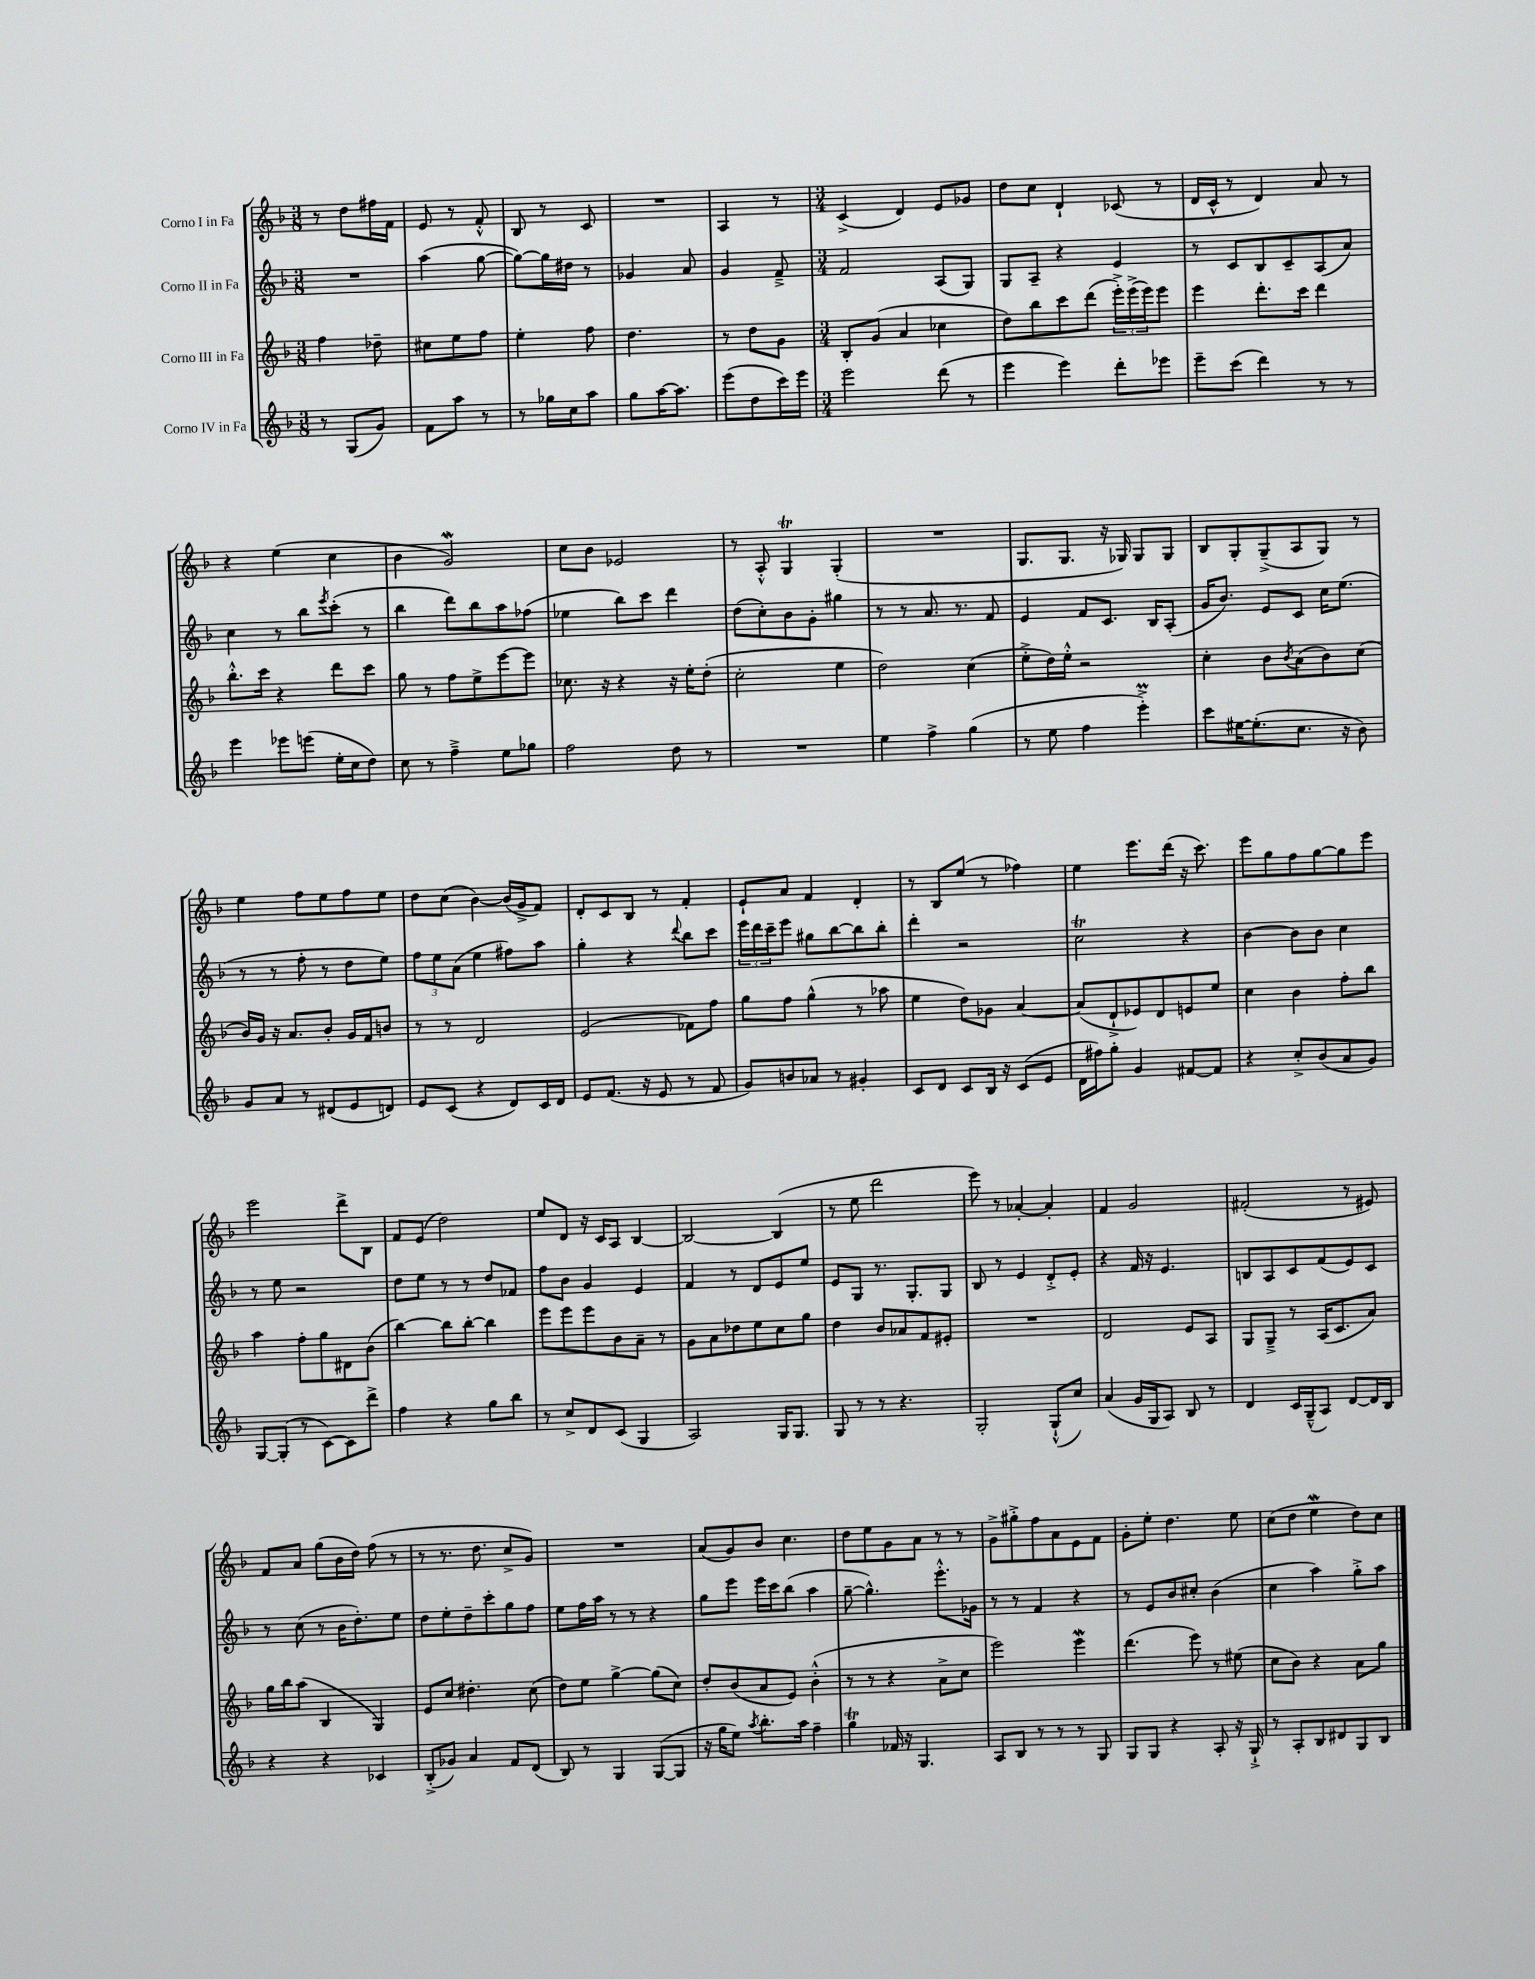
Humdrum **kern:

**kern	**kern	**kern	**kern
*part4	*part3	*part2	*part1
*staff4	*staff3	*staff2	*staff1
*I"Corno IV in Fa	*I"Corno III in Fa	*I"Corno II in Fa	*I"Corno I in Fa
*clefG2	*clefG2	*clefG2	*clefG2
*k[b-]	*k[b-]	*k[b-]	*k[b-]
*M3/8	*M3/8	*M3/8	*M3/8
=17	=17	=17	=17
8r	4ff\	4.r	8r
(8G/L	.	.	8dd\L
8g/J)	8dd-X~\	.	16ff#X\L
.	.	.	16f\JJ
=18	=18	=18	=18
8f\L	8cc#X\L	(4aa\	8e/
8aa\J	8ee\	.	8r
8r	8ff\J	[8gg\	8f'^^/
=19	=19	=19	=19
8r	4ee'\	8gg\L_)	8B-/
16gg-X\LL	.	16gg\L]	8r
16cc\J	.	16dd#X\JJ	.
8aa\J	8ff\	8r	8c/
=20	=20	=20	=20
8gg\L	4.dd\	4g-X/	4.r
[16aa\K	.	.	.
8.aa\J]	.	.	.
.	.	8a/	.
=21	=21	=21	=21
(8eee\L	8r	4g/	4A/
8dd\	8dd\L	.	.
16ccc\L)	8g\J	8f~^/	8r
16eee\JJ	.	.	.
=22	=22	=22	=22
*M3/4	*M3/4	*M3/4	*M3/4
2eee\	8B-'/L	2f/	(4c^/
.	(8g/J	.	.
.	4a/	.	4d/)
(8ddd\	4cc-X\	(8A/L	8e/L
8r	.	8G/J)	8g-X/J
=23	=23	=23	=23
4eee\	8dd\L)	8G/L	8dd\L
.	8bb-\	8A~/J	8cc\J
4eee\)	8ccc\	4r	4d`/
.	(8ddd\J	.	.
8ddd'\L	24eee'^\LL)	4e/	(8c-X/
.	(24eee^\	.	.
.	24eee\J)	.	.
8eee-X\J	8eee\J	.	8r
=24	=24	=24	=24
8eee~\L	4eee\	8r	16d/LL
.	.	.	16c^^/JJ
(8ccc\J	.	8c/L	8r
4ddd\)	8.ddd'\L	8B-/	4d/)
.	.	8c~/	.
.	16ccc\Jk	.	.
8r	4ddd\	(8A/	8a/
8r	.	8a/J)	8r
!!LO:LB:g=z
=25	=25	=25	=25
4eee\	8.bb-'^^\L	4cc\	4r
.	16ccc\Jk	.	.
8eee-X\L	4r	8r	(4ee\
(8eeen\J	.	8bb-\L	.
.	.	8qeee/	.
16ee'\LL	8ddd\L	(8ccc'\J	4cc\
16cc\J	.	.	.
8dd\J)	8ccc\J	8r	.
=26	=26	=26	=26
8cc\	8gg\	4bb-\	4b-\
8r	8r	.	.
4ff~^\	8ff\L	8ddd\L)	2gW/)
.	8ee^\	8bb-\	.
8ee\L	[8eee\	8aa\	.
8gg-X\J	8eee\J]	(8ff-X\J	.
=27	=27	=27	=27
2ff\	8.cc-X\	4ee-X\	8cc\L
.	.	.	8b-\J
.	16r	.	.
.	4r	8bb-\L)	2e-X/
.	.	8ccc\J	.
8dd\	16r	4ddd\	.
.	16ee'\KL	.	.
8r	(8dd'\J	.	.
=28	=28	=28	=28
2.r	2cc'\	(8dd\L	8r
.	.	8cc'\)	8A'^^/
.	.	8b-\	4GT/
.	.	8g'\J	.
.	4ee\	4gg#X\	(4G'/
=29	=29	=29	=29
4ee\	2dd\)	8r	2.r
.	.	8r	.
4ff^\	.	8.a/	.
.	.	8.r	.
(4gg\	(4cc\	.	.
.	.	8f/	.
=30	=30	=30	=30
8r	8ee'^\L	4e/	8.G/L
8ee\	16dd\L)	.	.
.	16ee'^^\JJ	.	8.G/J
4ff\	2r	8f/L	.
.	.	8.c/J	16r
.	.	.	16G-X/)
4eeem'^\)	.	.	8G-/L
.	.	16B-/KL	.
.	.	(8A'/J	8G-/J
=31	=31	=31	=31
8ccc\L	4cc'\	16g/KL	8B-/L
.	.	8.b-/J)	.
[16ee#X\K	.	.	8G'/
(8.ee#'\]	.	.	.
.	8b-\L	8e/L	(8G~^/
.	8qb-/	.	.
8.cc\J	(8a\	8c/J	8A/
.	8b-\)	16cc\KL	8G/J)
16r	.	(8.ee\J	.
8b-\)	(8cc\J	.	8r
!!LO:LB:g=z
=32	=32	=32	=32
8g/L	16b-/LL)	8r	4ee\
.	16g/JJ	.	.
8a/J	16r	8r	.
.	8.a/L	.	.
8r	.	8ff'\	8ff\L
(8d#X/L	8b-'/J	8r	8ee\
8e/	16g/LL	8dd\L	8ff\
.	16f/J	.	.
8dn/J)	8bn/J	8ee\J)	8ee\J
=33	=33	=33	=33
8e/L	8r	12ff\L	8dd\L
.	.	12ee\	.
(8c/J	8r	.	(8cc\J
.	.	(12a\J	.
4r	2d/	4ee\	[4b-\)
8d/L)	.	8ff#X\L)	(16b-/LL]
.	.	.	16g^/J
16c/L	.	8aa\J	8f/J)
16d/JJ	.	.	.
=34	=34	=34	=34
8e/L	(2e/	4gg'\	8d'/L
(8.f/J	.	.	8c/
.	.	4r	8B-/J
16r	.	.	.
8e/	.	.	8r
.	.	8qqddd/	.
8r	8f-X\L)	8bb-\L	4f'/
8f/	8ff\J	8ccc\J	.
=35	=35	=35	=35
8g/L)	8gg\L	24eee\LL	8e`/L
.	.	24ddd\	.
.	.	24ccc~\J	.
8bn/	8ff\J	8eee\J	8a/J
8a-X/J	(4gg^^\	8gg#X\L	4f/
8r	.	[8bb-\	.
4g#X'/	8r	8bb-\]	4d'/
.	8aa-X\	8bb-'\J	.
=36	=36	=36	=36
8c/L	4ee\	4ddd'\	8r
8d/J	.	.	8B-/L
8c/L	8dd\L)	2r	(8ee/J
16B-/Jk	8g-X\J	.	8r
16r	.	.	.
(8c/L	[4a/	.	4ff-X\)
8e/J	.	.	.
=37	=37	=37	=37
16d\LL	(8a/L]	2ccT\	4ee\
16ff#X\J)	.	.	.
8gg'\J	8d`^/	.	.
4g/	8e-X/)	.	8.eee\L
.	8d/	.	.
.	.	.	(16ddd\Jk
[8f#X/L	8en/	4r	16r
.	.	.	8.ccc\)
8f#/J]	8ee/J	.	.
=38	=38	=38	=38
4r	4cc\	[4b-\	8eee\L
.	.	.	8gg\
8cc'^/L	4b-\	8b-\L]	8ff\
(8b-/	.	8b-\J	[8gg\
8a/	8ff'\L	4cc\	8gg\]
8g/J)	8bb-\J	.	8eee\J
!!LO:LB:g=z
=39	=39	=39	=39
[8G/L	4aa\	8r	2eee\
(8G'/J]	.	8ee\	.
8r	8ff'\L	2r	.
[8c\L)	8gg\	.	.
8c\]	8d#X\	.	8ddd^\L
8ddd^\J	(8b-\J	.	8B-\J
=40	=40	=40	=40
4ff\	[4bb-\)	8dd\L	8f/L
.	.	8ee\J	(8e/J
4r	8bb-\L]	8r	2dd\)
.	[8bb-'\J	8r	.
8gg\L	4bb-\]	8dd/L	.
8bb-\J	.	8f-X/J	.
=41	=41	=41	=41
8r	8eee\L	8ff\L	8ee/L
8cc^/L	8eee\	8b-\J	8d/J
8d/	8eee\	4g/	16r
.	.	.	16c/KL
(8c/J	8b-\	.	8A/J
4G/	8a~\J	4e/	[4B-/
.	8r	.	.
=42	=42	=42	=42
2A/)	8g\L	4f/	2B-/_
.	8a\	.	.
.	8dd-X\	8r	.
.	8ee\	8d/L	.
16G/KL	8cc\	8e/	(4B-/]
8.G/J	.	.	.
.	8gg\J	8ee/J	.
=43	=43	=43	=43
8G/	4dd\	8e/L	8r
8r	.	8G/J	8ee\
8r	8b-/L	8.r	2ddd\
4.r	8a-X/	.	.
.	.	8.G'/L	.
.	8f/	.	.
.	8e#X'/J	8G/J	.
=44	=44	=44	=44
2G'/	2.r	8B-/	8eee\)
.	.	8r	8r
.	.	4e/	[4a-X'/
(8G`^^/L	.	8d'^/L	4a-'/]
8cc/J)	.	8e'/J	.
=45	=45	=45	=45
(4a/	2d/	4r	4f/
16g/LL	.	16f/	2g/
16G/J	.	16r	.
8A/J)	.	4.e/	.
8B-/	8e/L	.	.
8r	8A/J	.	.
=46	=46	=46	=46
4d/	8G/L	8Bn/L	(2f#X'/
.	8G~^/J	8A/	.
16c/LL	8r	8c/	.
(16G~^^/J	.	.	.
8A/J)	(16A/KL	(8f/	.
.	8.c/	.	.
[8d/L	.	8e/)	8r
16d/L]	8a/J)	8c/J	8e#X/)
16B-/JJ	.	.	.
!!LO:LB:g=z
=47	=47	=47	=47
4r	16gg\LL	8r	8f/L
.	16bb-\J	.	.
.	(8aa\J	(8cc\	8a/J
4r	4B-/	8r	(8gg\L
.	.	16b-\KL	16b-\L
.	.	8.dd'\)	16dd\JJ)
4c-X/	4G/)	.	(8ff\
.	.	8ee\J	8r
=48	=48	=48	=48
(8B-'^/L	8e/L	8dd\L	8r
8g-X/J)	8cc/J	8ee'\	8.r
4a/	4.dd#X'\	8dd~\	.
.	.	.	8.dd\
.	.	8ccc'\	.
8f/L	.	8gg\	8cc^/L
(8d/J	(8cc\	8ff\J	8g/J)
=49	=49	=49	=49
8B-/)	8dd\L)	8ee\L	2.r
8r	8ee\J	16ff\L	.
.	.	16aa\JJ	.
4G/	[4gg^\	8r	.
.	.	8r	.
([8G/L	(8gg\L]	4r	.
8G/J]	8cc\J)	.	.
=50	=50	=50	=50
16r	8dd'/L	8gg\L	(8a/L
16gg\KL	.	.	.
8ee\J)	(8b-/	8eee\J	8g/)
8qaa/	.	.	.
8.bb-'\L	8a/	16eee\LL	8b-/J
.	.	16ccc\J	.
.	8e/J)	(8bb-\J	4.cc\
16aa\Jk	.	.	.
4ff~\	(4b-'^^\	4aa\	.
=51	=51	=51	=51
4ggT\	8r	[8gg~\	8dd\L
.	8r	4.gg^^\])	8ee\
16f-X/	4r	.	8g\
16r	.	.	.
4.G/	.	.	8a\J
.	8a^\L	8.eee'^^\L	8r
.	8cc\J	.	8r
.	.	16g-X\Jk	.
=52	=52	=52	=52
8A/L	2eee\)	8r	8g^\L
8B-/J	.	8r	8gg#X'^\
8r	.	4f/	8ff\
8r	.	.	8a\
8r	4eeeW\	4r	8e\
8G/	.	.	8f\J
=53	=53	=53	=53
8G/L	(4.ddd\	8r	8g'\L
8G/J	.	8e/L	8ee'\J
4r	.	8b-/	4.dd\
.	8eee\)	8cc#X'/J	.
8A'/	8r	(4b-\	.
16r	(8ee#X\	.	8ee\
16G`^/	.	.	.
=54	=54	=54	=54
8r	8cc\L	4cc\	(8cc\L
8A'/L	8b-\J)	.	8dd\J
8B-/	4r	4aa\)	4eeW\
8d#X/	.	.	.
8G/	8a\L	8gg'^\L	8dd\L)
8B-/J	8gg\J	8aa\J	8cc\J
==	==	==	==
*-	*-	*-	*-
